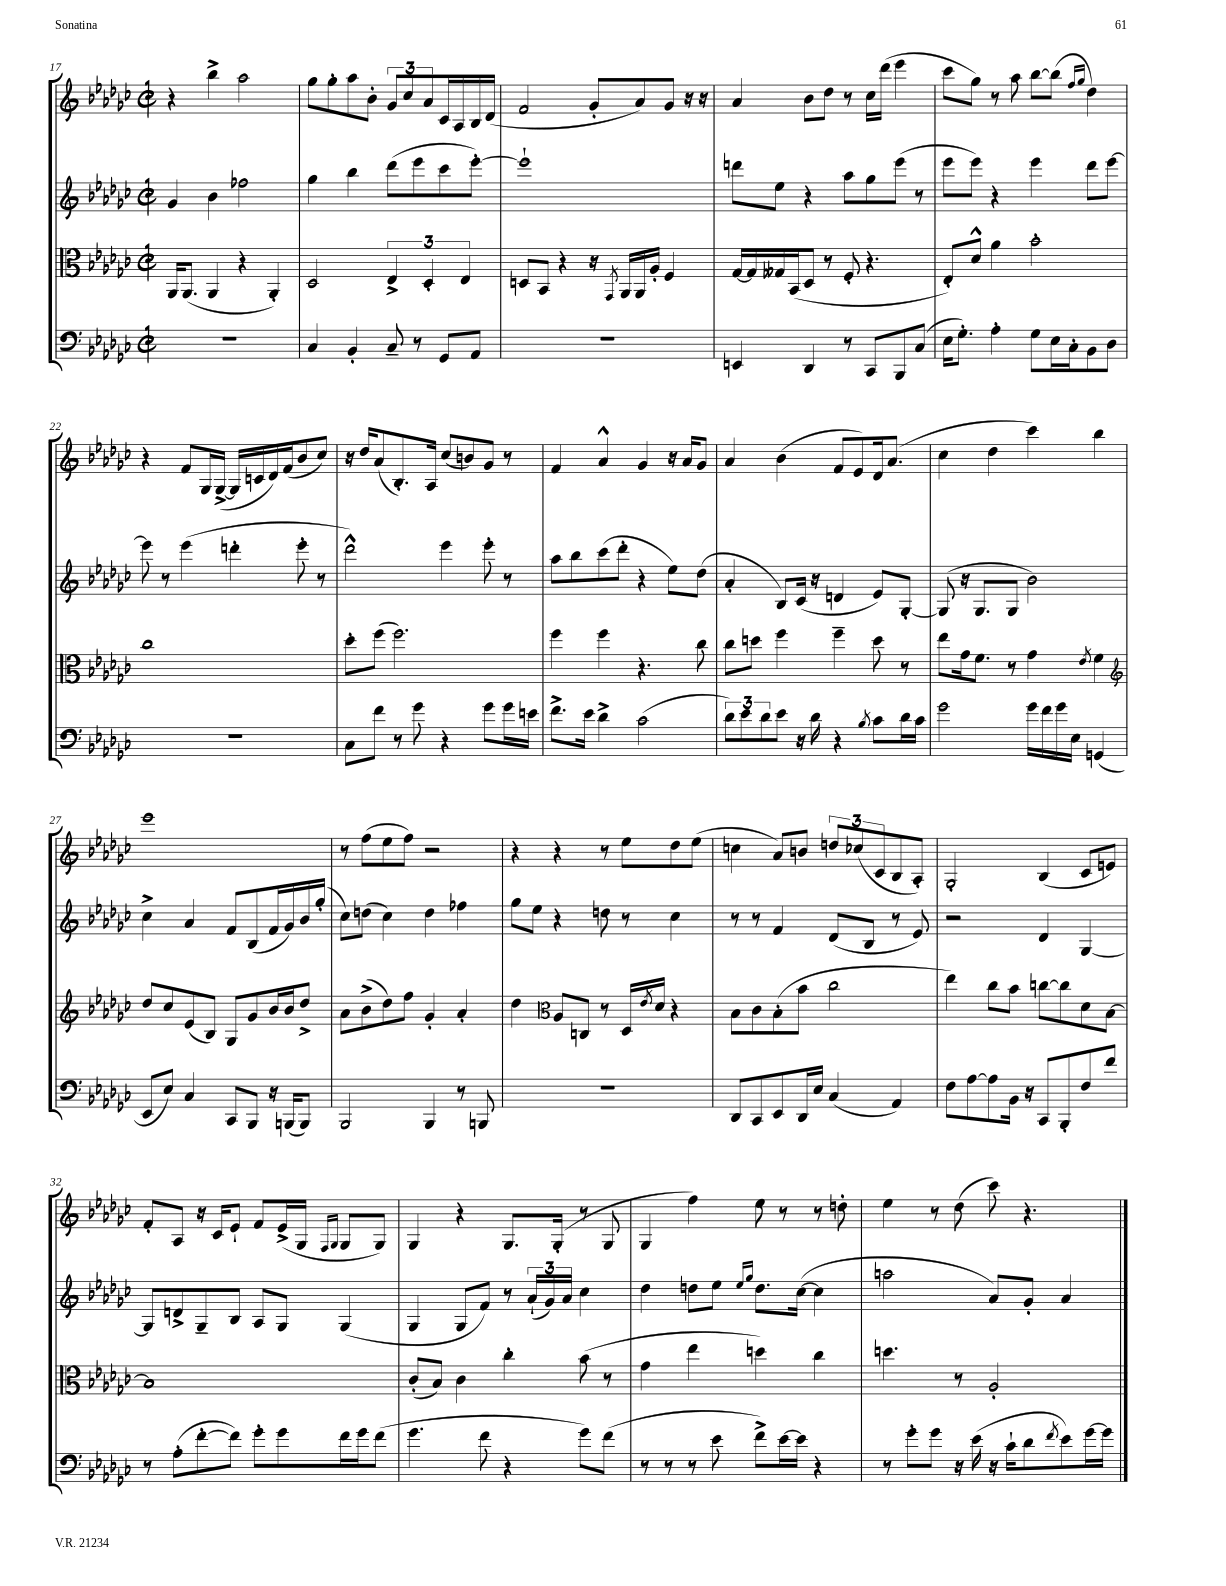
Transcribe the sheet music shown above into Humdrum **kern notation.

**kern	**kern	**kern	**kern
*staff4	*staff3	*staff2	*staff1
*clefF4	*clefC3	*clefG2	*clefG2
*k[b-e-a-d-g-c-]	*k[b-e-a-d-g-c-]	*k[b-e-a-d-g-c-]	*k[b-e-a-d-g-c-]
*M2/2	*M2/2	*M2/2	*M2/2
*met(c|)	*met(c|)	*met(c|)	*met(c|)
1r	16AA-/LK	4g-/	4r
.	(8.AA-/J	.	.
.	4AA-/	4b-\	4bb-^\
.	4r	2ff-\	2aa-\
.	4AA-'/)	.	.
=	=	=	=
4C-/	2D-/	4gg-\	8gg-\L
.	.	.	8gg-'\
4BB-'/	.	4bb-\	8aa-\
.	.	.	8b-'\J
8C-~/	6E-^/	(8ddd-\L	12g-/L
.	.	.	12cc-/
8r	.	8eee-\	.
.	6D-'/	.	12a-/
8GG-/L	.	8ccc-\	16c-/L
.	.	.	16A-/
.	6E-/	.	.
8AA-/J	.	[8eee-'\J)	16B-/
.	.	.	(16d-/JJ
=	=	=	=
1r	8D/L	1eee-`]	2f/
.	8BB-/J	.	.
.	4r	.	.
.	16r	.	8g-'/L
.	8qGG-/	.	.
.	16AA-/LL	.	.
.	16AA-/	.	8a-/)
.	16A-'/JJ	.	.
.	4F/	.	8g-/J
.	.	.	16r
.	.	.	16r
=	=	=	=
4EE/	[16G-/LL	8ddd\L	4a-/
.	16G-/]	.	.
.	16G--/	8ee-\J	.
.	(16BB-/J	.	.
4DD-/	8D-/J	4r	8b-\L
.	8r	.	8dd-\J
8r	8F'/	8aa-\L	8r
8CC-/L	4.r	8gg-\	16cc-\LL
.	.	.	(16ddd-\JJ
8BBB-/	.	(8eee-\J	4eee-\
(8C-/J	.	8r	.
=	=	=	=
16E-\LK	8E-'/L)	8eee-\L	8ccc-\L
8.G-'\J)	.	.	.
.	8d-^^/J	8eee-\J)	8gg-\J)
4A-'\	4a-\	4r	8r
.	.	.	8aa-\
8G-\L	2b-'\	4eee-\	[8bb-\L
16E-\L	.	.	(8bb-\]J
16C-'\J	.	.	.
.	.	.	16qqff/LL
.	.	.	16qqgg-/JJ
8BB-\	.	8ddd-\L	4dd-\)
8D-\J	.	[8eee-\J	.
=	=	=	=
1r	1cc-	8eee-\]	4r
.	.	8r	.
.	.	(4eee-\	8f/L
.	.	.	16G-/L
.	.	.	([16G-^/JJ
.	.	4ddd'\	16G-/]LL
.	.	.	16c/
.	.	.	16d-/)
.	.	.	(16f/J
.	.	8eee-'\	8b-/
.	.	8r	8cc-/J)
=	=	=	=
8C-\L	8dd-'\L	2ddd-^^\)	16r
.	.	.	16dd-/LK
8f\J	(8ff\J	.	(8a-/
8r	2.ff\)	.	8.B-'/)
8g-\	.	.	.
.	.	.	16A-/Jk
4r	.	4eee-\	(8cc-/L
.	.	.	8b/)
8g-\L	.	8eee-'\	8g-/J
16g-\L	.	8r	8r
16e\JJ	.	.	.
=	=	=	=
8.f^\L	4ff\	8aa-\L	4f/
.	.	8bb-\	.
16e-\Jk	.	.	.
4d-^\	4ff\	(8ccc-\	4a-^^/
.	.	8ddd-'\J	.
(2c-\	4.r	4r	4g-/
.	.	8ee-\L)	16r
.	.	.	16a-/LK
.	8cc-\	(8dd-\J	8g-/J
=	=	=	=
12d-\L)	8cc-\L	4a-'/	4a-/
12e-\	.	.	.
.	8dd\J	.	.
12d-\	.	.	.
8e-\J	4ff\	8B-/L)	(4b-\
16r	.	(16c-/Jk	.
16d-\	.	16r	.
4r	4ff~\	4d/	8f/L
.	.	.	8e-/)
8qB-/	.	.	.
8c-\L	8dd\	8e-/L)	16d-/k
.	.	.	(8.a-/J
16d-\L	8r	[8G-'/J	.
16c-\JJ	.	.	.
=	=	=	=
2g-\	8ee-\L	(8G-/]	4cc-\
.	16g-\k	16r	.
.	8.f\J	8.G-/L	.
.	.	.	4dd-\
.	8r	8G-/J	.
16g-\LL	4g-\	2b-\)	4ccc-\)
16f\	.	.	.
16g-\	.	.	.
16E-\JJ	.	.	.
.	8qe-/	.	.
(4GG/	4f\	.	4bb-\
=	=	=	=
*	*clefG2	*	*
8EE-/L	8dd-/L	4cc-^\	1eee-
8E-/J)	8cc-/	.	.
4C-/	(8e-/	4a-/	.
.	8B-/J)	.	.
8CC-/L	8G-/L	8f/L	.
8BBB-/J	8g-/	(8B-/	.
16r	16b-/L	16f/L	.
(16BBB/LK	16b-/J	16g-/)	.
8BBB/J)	8dd-^/J	16b-/	.
.	.	(16gg-'/JJ	.
=	=	=	=
2BBB-/	8a-\L	8cc-\L)	8r
.	(8b-^\	(8dd\J	(8ff\L
.	8dd-\)	4cc-\)	8ee-\
.	8ff\J	.	8ff\J)
4BBB-/	4g-'/	4dd\	2r
8r	4a-'/	4ff-\	.
8BBB/	.	.	.
=	=	=	=
1r	4dd-\	8gg-\L	4r
.	.	8ee-\J	.
*	*clefC3	*	*
.	8A-/L	4r	4r
.	8C/J	.	.
.	8r	8dd\	8r
.	16D-/LL	8r	8ee-\L
.	8qe-/	.	.
.	16d-/JJ	.	.
.	4r	4cc-\	8dd-\
.	.	.	(8ee-\J
=	=	=	=
8DD-/L	8B-\L	8r	4cc\
8CC-/	8c-\	8r	.
8EE-/	(8B-'\	4f/	8a-/L)
16DD-/L	8b-\J	.	8b/J
16E-/JJ	.	.	.
(4C-/	2cc-\	(8d-/L	12dd/L
.	.	.	(12cc-/
.	.	8B-/J	.
.	.	.	12c-/
4AA-/)	.	8r	8B-/
.	.	8e-/)	8A-'/J)
=	=	=	=
8F\L	4ee-\)	2r	2G-'/
[8A-\	.	.	.
8A-\]	8cc-\L	.	.
16BB-\Jk	8b-\J	.	.
16r	.	.	.
8CC-/L	[8cc\L	4d-/	(4B-/
8BBB-'/	8cc\]	.	.
8F/	8d-\	[4G-/	8c-/L
8f/J	[8B-\J	.	8e/J)
=	=	=	=
8r	1B-]	8G-/]L	8f'/L
(8A-'\L	.	8d^/	8A-/J
[8f'\	.	8G-~/	16r
.	.	.	16c-/LK
8f\]J)	.	8B-/J	8e-`/J
8g-'\L	.	8A-/L	8f/L
8g-\	.	8G-/J	(16e-^/L
.	.	.	16G-/JJ
.	.	.	16qqF/LL
.	.	.	16qqG-/JJ
16f\L	.	(4G-/	8G-/L
16g-\J	.	.	.
(8f\J	.	.	8G-/J)
=	=	=	=
4.g-\	(8c-'/L	4G-/	4G-/
.	8B-/J)	.	.
.	4c-\	8G-/L	4r
8f\	.	8f/J)	.
4r	4cc-'\	8r	8.G-/L
.	.	(24a-`/LL	.
.	.	24g-/)	.
.	.	.	(16G-'/Jk
.	.	24a-/JJ	.
8g-\L)	(8b-\	4cc-\	8r
(8f\J	8r	.	8G-/
=	=	=	=
8r	4g-\	4dd-\	4G-/
8r	.	.	.
8r	4ee-\	8dd\L	4ff\)
8e-\	.	8ee-\J	.
.	.	16qqee-/LL	.
.	.	16qqgg-/JJ	.
8f^\L)	4dd\)	8.dd\L	8ee-\
[16e-\L	.	.	8r
16e-\]JJ	.	([16cc-\Jk	.
4r	4cc-\	4cc-\]	8r
.	.	.	8dd'\
=	=	=	=
8r	4.dd\	2aa\	4ee-\
8g-'\L	.	.	.
8g-\J	.	.	8r
16r	8r	.	(8dd-\
(16e-\	.	.	.
16r	2A-'/	8a-/L)	8ccc-\)
16c-`\LK	.	.	.
8d-\	.	8g-'/J	4.r
8qf/	.	.	.
8e-\)	.	4a-/	.
[16g-\L	.	.	.
16g-\]JJ	.	.	.
==	==	==	==
*-	*-	*-	*-
